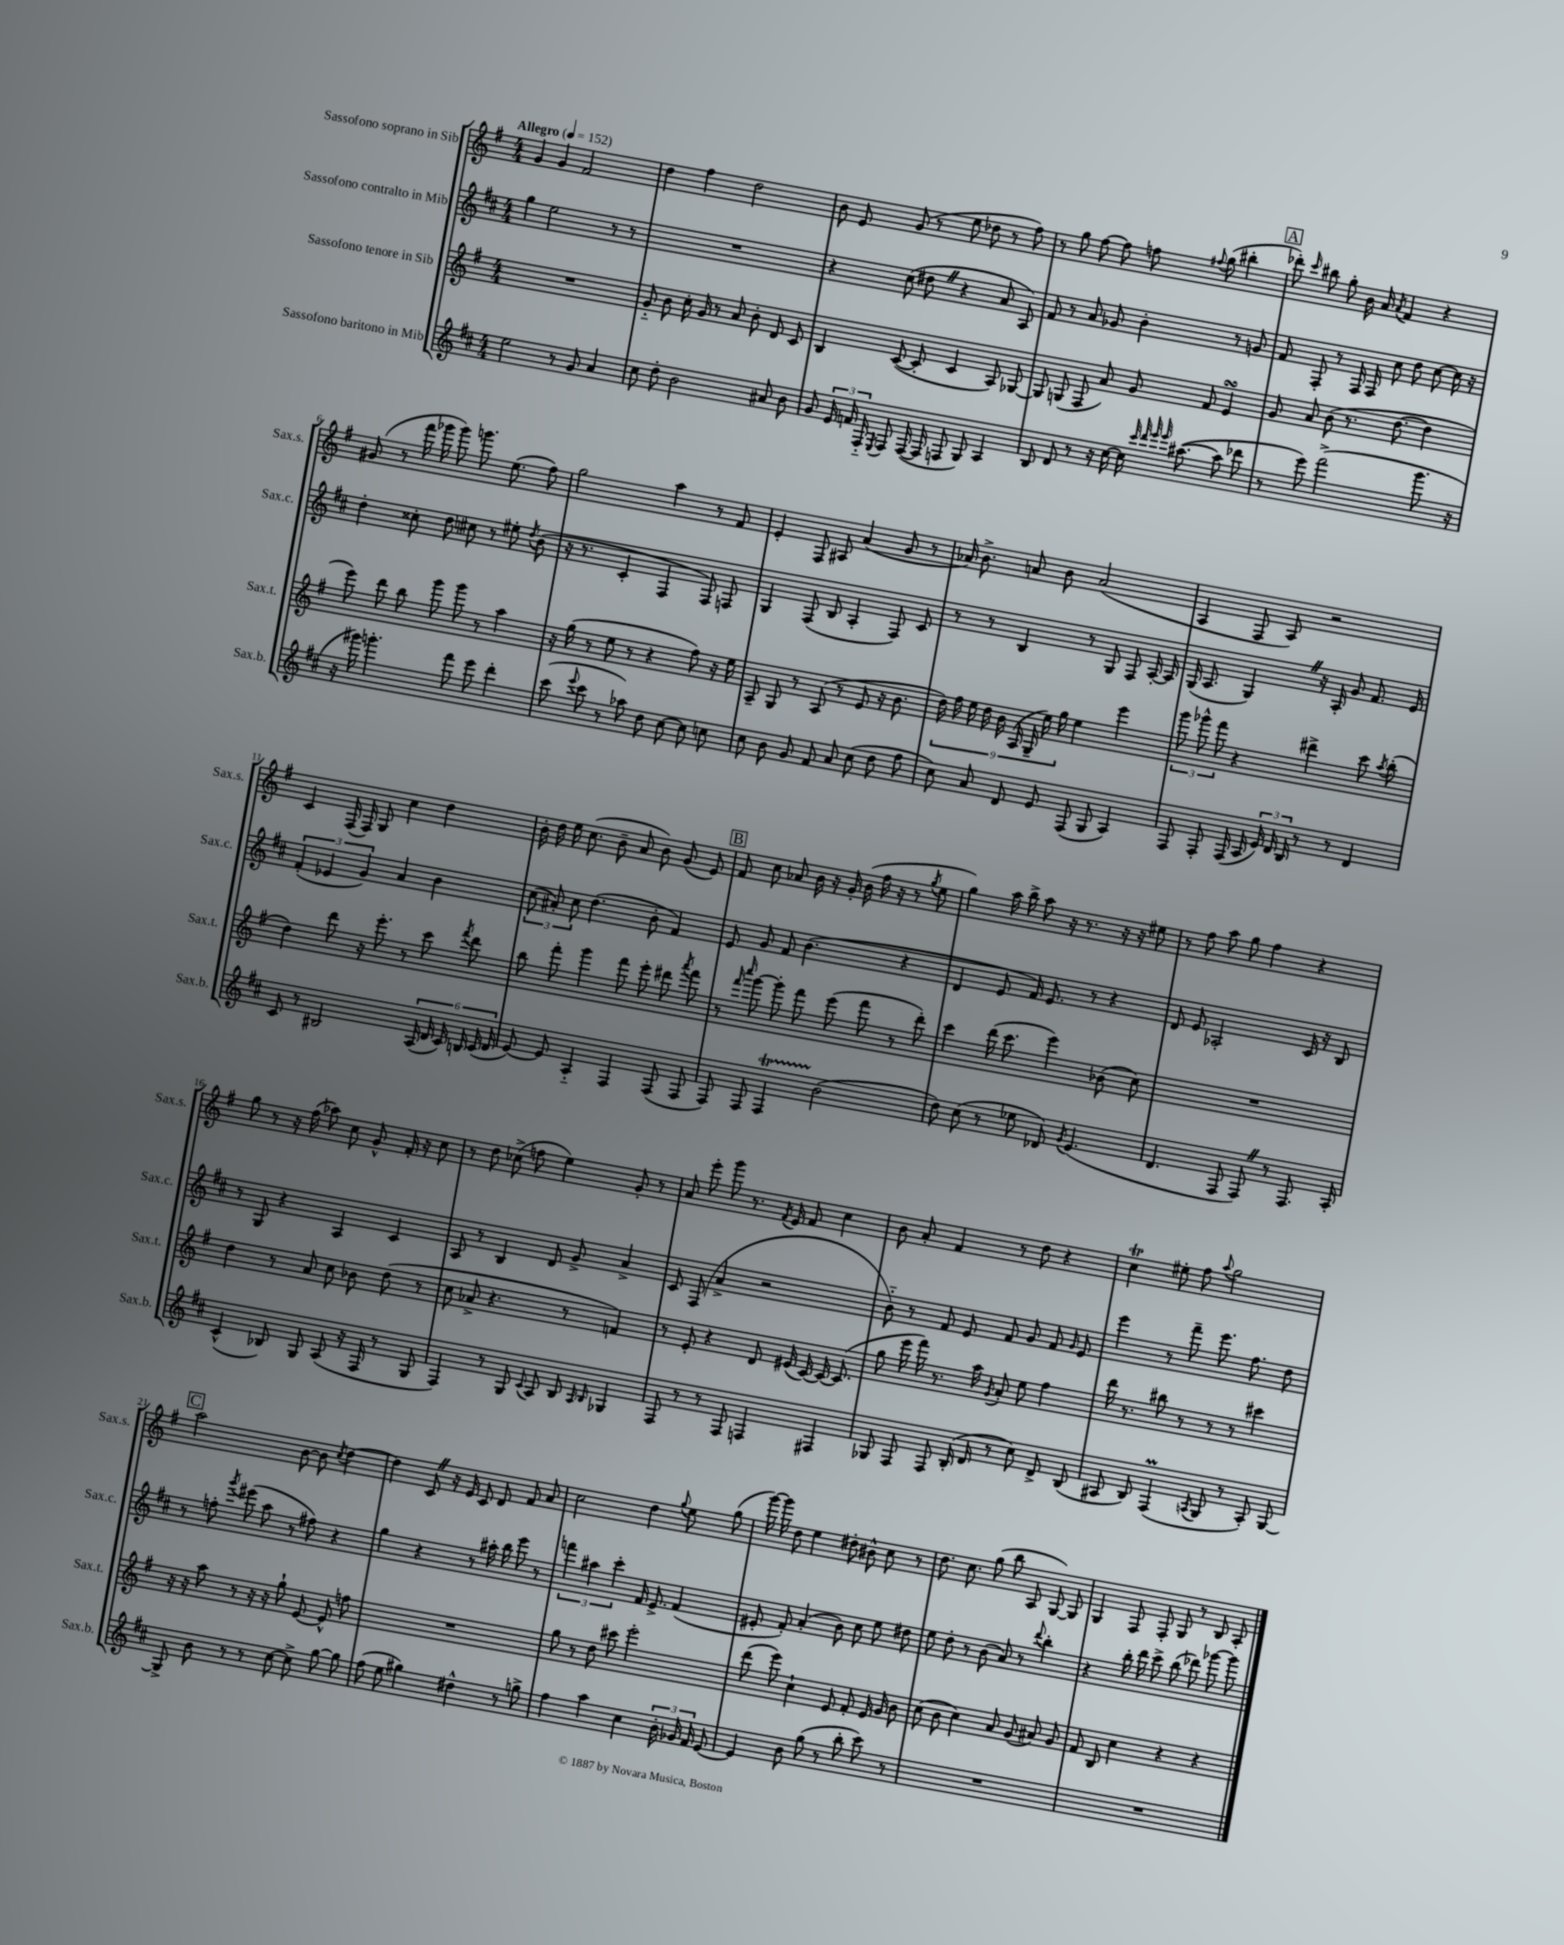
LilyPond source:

<<
\new StaffGroup <<
\new Staff = "s0" \with { instrumentName = "Sassofono soprano in Sib" shortInstrumentName = "Sax.s." } {
    \clef treble \key g \major \numericTimeSignature \time 4/4 \tempo "Allegro" 4 = 152
    \autoBeamOff g'4 g'4 fis'2 |
    d''4 fis''4 d''2 |
    b'8 e'8 g'8( r8 e''8 des''8 r8 fis''8) |
    r8 g''8 fis''8~ fis''8 f''8 \appoggiatura { fis''8 } g''8( bis''4-. |
    \mark \markup { \box "A" } des'''8-.) \grace { c'''16 } bis''8 g''8-. b'16 a'16 \acciaccatura { a'8 } fis'4 r4 |
    gis'8( r8 fis'''16 ges'''16 ges'''8) g'''8. e''8.( fis''8) |
    g''2 a''4 r8 fis'8 |
    e'4-. fis8 ais8 a'4( g'8 r8 |
    aes'16) b'8.-> a'8 b'8 a'2( |
    a4 fis8 a8) r2 |
    c'4 fis16( fis16) g8 c''4 d''4 |
    b'16-. d''16 e''16 c''8.( b'8-- a'8 b'8) g'8( e'8) |
    \mark \markup { \box "B" } fis'8 c''8 aes'8 b'16 r16 g'16-. b'16( fis''16 r16 r8 \acciaccatura { g''8 } e''8 |
    g''4) a''16 b''16-> a''8 r16 r8. r16 r16 eis''8 |
    r8 fis''8 a''8 g''8 fis''4 r4 |
    g''8 r8 r16 fis''16( aes''8) c''8 g'8-^ fis'16-. r16 c''8 |
    r8 d''8 ces''8->( f''8 e''4) g'8-. r8 |
    a'8 e'''8-. g'''8 r8. \acciaccatura { fis'8 } e'16 fis'8 c''4 |
    b'8 a'8-. fis'4 r8 d''8 r4 |
    c''4\trill eis''8-. fis''8 \appoggiatura { a''8 } g''2 |
    \mark \markup { \box "C" } a''2 b'8~ b'8 \acciaccatura { c''8 } d''4~ |
    d''4 c'8 \once \override BreathingSign.text = \markup { \musicglyph "scripts.caesura.straight" } \breathe r16 e'16 c'8 d'8 fis'8 a'8 |
    c''2 d''4 \appoggiatura { g''8 } e''8 g''8( |
    g'''16~) g'''16 d''8 e''4 dis''8-. bis'8-^ c''8 r8 |
    d''8. c''8. g''8( b''8 a8 g8~) g8 |
    g4 fis8 fis8-. g8 r8 b8 a8-. \bar "|." |
}
\new Staff = "s1" \with { instrumentName = "Sassofono contralto in Mib" shortInstrumentName = "Sax.c." } {
    \clef treble \key d \major \numericTimeSignature \time 4/4
    \autoBeamOff g''4 e''2 r8 r8 |
    R1 |
    r4 cis''8( dis''8 \once \override BreathingSign.text = \markup { \musicglyph "scripts.caesura.straight" } \breathe r4 a'8 a8) |
    fis'8 r8 a'8 ges'8 b'4-. r8 g'8 |
    \mark \markup { \box "A" } fis'8 fis8-. r8 fis16 fis16 cis''8 d''8 cis''8~ cis''16 r16 |
    d''4-. cisis''8-. d''8 cis''8 r8 eis''8-. \acciaccatura { d''8 } b'8( |
    r16 r8. cis'4-. fis4 fis8) f8 |
    g4 fis8( b8 a4-. fis8) cis'8 |
    r8 r8 b4 r8 g8 fis8 a16~-. a16 |
    g16( a8. g4) \once \override BreathingSign.text = \markup { \musicglyph "scripts.caesura.straight" } \breathe r16 a16-. g'8 fis'8. e'16 |
    \tuplet 3/2 { fis'4-.( ees'4 g'4) } a'4 b'4 |
    \tuplet 3/2 { cis''8( ais'8-.) cis''8 } d''4.( b'8-. fis'4) |
    \mark \markup { \box "B" } e'8 g'8 fis'8 b'4.( r4 |
    d'4 e'8 fis'16) e'8. r8 r4 |
    d'8 e'8 aes2-. cis'16 r16 b8 |
    r8 g8 r4 a4 cis'4 |
    a8 r8 b4 d'8 g'8-> a'4-> |
    cis'8 fis8( a'4-> r2 |
    b'8-_) r8 fis'8 e'8 fis'8 g'8 fis'8 \grace { g'16 } e'8 |
    e'''4 r8 fis'''8-- e'''8. fis''8. d''8 |
    \mark \markup { \box "C" } r8 f''8-. \acciaccatura { g'''8 } eis'''8( a''8 r8 fis''8) r4 |
    g''4 r4 r8 ais''16-. b''16 e'''8 r8 |
    \tuplet 3/2 { f'''4 ais''4 cis'''4-. } fis'16 e'8.-> fis'4( |
    eis'8-. fis'8-.) a'4-.( b'8) cis''8 e''8 dis''8 |
    e''8 d''8-. r8 b'8( a'8) r8 \appoggiatura { d'''8 } b''4-. |
    r4 b''16-. d'''16 cis'''8-> b''8( des'''8) ges'''8~ ges'''8 \bar "|." |
}
\new Staff = "s2" \with { instrumentName = "Sassofono tenore in Sib" shortInstrumentName = "Sax.t." } {
    \clef treble \key g \major \numericTimeSignature \time 4/4
    \autoBeamOff R1 |
    g'8-_ b'8 c''16-. g'16 r8 a'8 b'8-. d'8 c'8 |
    b4 c'8~( c'8-. c'4 a8) ges8~ |
    ges8 g8( fis8 a'8) g'8 fis'8 e'4\turn |
    \mark \markup { \box "A" } g'8 a'8 b'8( r8. d''8.~ d''4 |
    e'''8) d'''8 b''8 g'''8 g'''8 r8 a''4 |
    r16 g''16( r8 e''8 r8 r4 fis''8) r16 e''16 |
    a8-- g8 r8 a8( r8 e'8 r16 b'8. |
    \tuplet 9/8 { d''16) fis''16 e''16 d''16 b'16 a16( g16-- e''16) g''16 } e''4 e'''4 |
    \tuplet 3/2 { g'''8 ges'''8-^ fis'''8 } r4 dis'''4-> c'''8 \acciaccatura { a''8 } b''8-.( |
    d''4) d'''8 r16 e'''8.-. r8 c'''8 \acciaccatura { fis'''8 } d'''8 |
    b''8 fis'''8-. g'''4 fis'''8 e'''8-. dis'''8 \acciaccatura { a'''8 } fis'''8 |
    \mark \markup { \box "B" } r8 \grace { fis'''16 c''''16 } g'''8~ g'''8-. fis'''8 e'''8( fis'''8 r8 d'''8-.) |
    c'''4 d'''16( c'''8. e'''4) bes'8( c''8) |
    R1 |
    d''4 r8 a'8 c''8 bes'8 d''8( r8 |
    c''8 aes'8-> r4. r8 f'4) |
    r8 e'8-. r4 d'8 eis'16( c'16~) c'16~ c'8.( |
    g''8 e'''16 fis'''16) r8. a''16 \acciaccatura { g'8 } a'8-. e''8 fis''4 |
    d'''16 r8. bis''8 r8 r8 r8 cis'''4 |
    \mark \markup { \box "C" } r16 r16 a''8 r8 r16 r16 g''8-! e'8~ e'8-^ f''8 |
    R1 |
    g''8 r8 d''8 cis'''8 e'''2-. |
    d'''8( e'''8) c''4-! e'8 fis'8-. e'16 g'16 b'8 |
    c''8( b'8 c''4) a'8 g'8( ais'8) g'8 |
    fis'8 b8 c''4 r4 r4 \bar "|." |
}
\new Staff = "s3" \with { instrumentName = "Sassofono baritono in Mib" shortInstrumentName = "Sax.b." } {
    \clef treble \key d \major \numericTimeSignature \time 4/4
    \autoBeamOff e''2 r8 g'8 a'4 |
    cis''8 d''8-. b'2 ais'8 b'8 |
    g'8 \tuplet 3/2 { e'16 f'16 fis16-_ } \acciaccatura { e8 } fis8 fis16~( fis16 f8 g8) a4 |
    b8 d'8 r8 r16 cis''16~ cis''16 \grace { cis'''32 d'''32 e'''32 e'''32 } ais''8.~( ais''8 des'''8 |
    \mark \markup { \box "A" } r8 e'''8) fis'''2->( g'''8. r16 |
    r16 gis'''16) g'''4.-. fis'''8 e'''8 d'''4-. |
    cis'''8( \appoggiatura { e'''8 } cis'''8 r8 aes''8) d''8 cis''8~ cis''8 c''8 |
    cis''8 b'8 g'8 fis'8 a'8 cis''8( d''8 fis''8 |
    cis''8) a'8 d'8 e'8 fis8( g8 a4) |
    fis8 fis8-. fis16( a16 \tuplet 3/2 { e'16) d'16 b16 } r8 r8 d'4 |
    cis'8 r8 bis2 \tuplet 6/4 { a16( d'16 cis'16) b16 cis'16( d'16 } |
    e'8~) e'8 a4-_ fis4 fis8( fis8 |
    \mark \markup { \box "B" } fis8) fis8 fis4\startTrillSpan b'2\stopTrillSpan( |
    d''8) cis''8( r8 ees''8 des'8) \acciaccatura { g'8 } e'4.( |
    d'4. fis8 fis8) \once \override BreathingSign.text = \markup { \musicglyph "scripts.caesura.straight" } \breathe r8 fis8. a16-. |
    cis'4-^( bes8) g8 a8( r16 fis16 r8 g8 |
    fis4) r8 g8 \appoggiatura { cis'8 } a8 b8 \grace { a16 b16 } ges4 |
    fis8 r8 r8 fis8 f4 fis4 |
    ges8 fis8 fis8 b16-.( d'16 r8 cis''8) d'8-> b8( |
    ais8 b8) fis4\prall( \acciaccatura { a8 } g8 r8 a8-.) g8~ |
    \mark \markup { \box "C" } g8-> b'8 r8 r8 cis''8~ cis''8-> g''8~ g''8 |
    fis''8( e''8 gis''4) dis''4-^ r8 g''8-> |
    fis''4 a''4 cis''4 \tuplet 3/2 { b'16-. ges'16 fis'16 } e'8~ |
    e'4 b'8 g''8( r8 b''8-. cis'''8) r8 |
    R1 |
    R1 \bar "|." |
}
>>
>>
